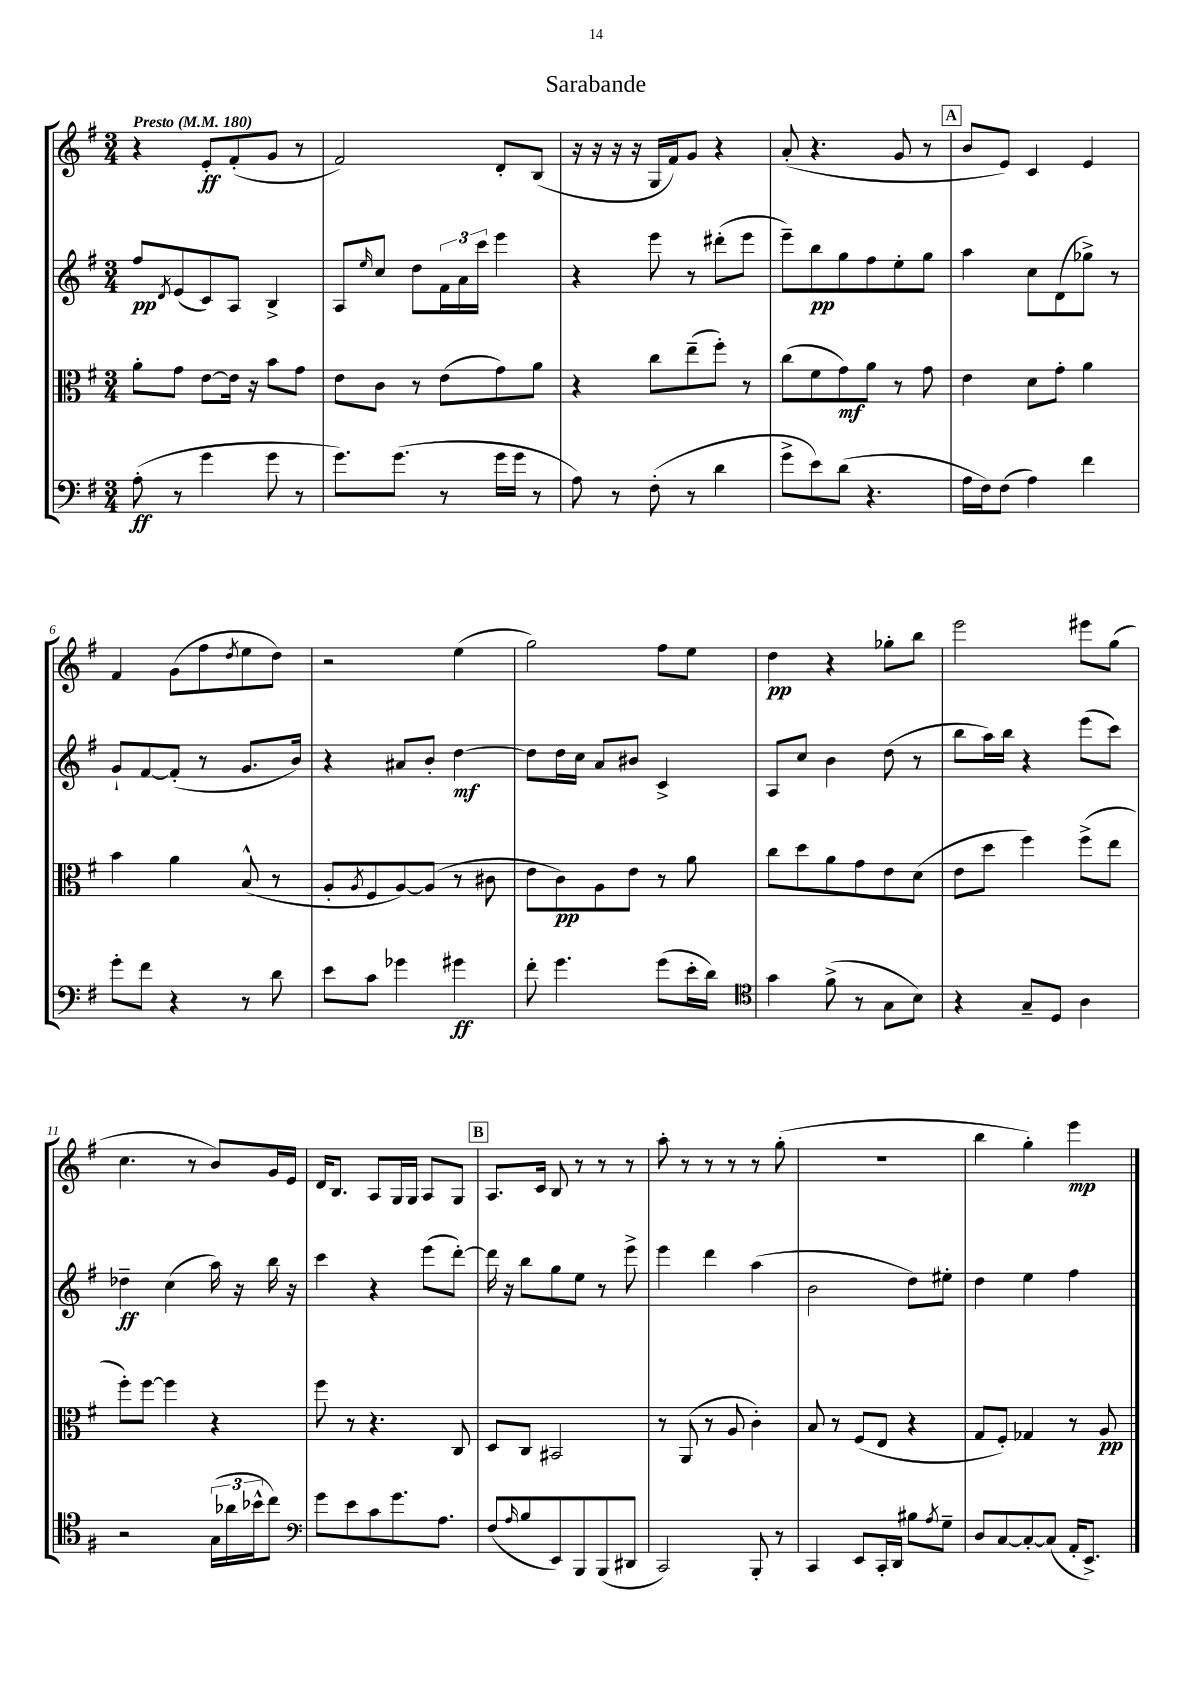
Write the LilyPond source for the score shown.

\header { title = "Sarabande" }
<<
\new StaffGroup <<
\new Staff = "s0" {
    \clef treble \key g \major \numericTimeSignature \time 3/4 \tempo "Presto" 4 = 180
    r4 e'8-.\ff fis'8-.( g'8 r8 |
    fis'2) d'8-. b8( |
    r16 r16 r16 r16 g16 fis'16) g'8 r4 |
    a'8-.( r4. g'8 r8 |
    \mark \markup { \box "A" } b'8 e'8) c'4 e'4 |
    fis'4 g'8( fis''8 \acciaccatura { d''8 } e''8 d''8) |
    r2 e''4( |
    g''2) fis''8 e''8 |
    d''4\pp r4 ges''8-. b''8 |
    e'''2 eis'''8 g''8( |
    c''4. r8 b'8) g'16 e'16 |
    d'16 b8. a8 g16 g16 a8 g8 |
    \mark \markup { \box "B" } a8. c'16 b8 r8 r8 r8 |
    a''8-. r8 r8 r8 r8 g''8-.( |
    R2. |
    b''4 g''4-.) e'''4\mp \bar "|." |
}
\new Staff = "s1" {
    \clef treble \key g \major \numericTimeSignature \time 3/4
    fis''8\pp \acciaccatura { d'8 } e'8( c'8) a8 b4-> |
    a8 \grace { e''16 } c''8 d''8 \tuplet 3/2 { fis'16 a'16 c'''16 } e'''4 |
    r4 e'''8 r8 dis'''8-.( e'''8 |
    e'''8--) b''8\pp g''8 fis''8 e''8-. g''8 |
    \mark \markup { \box "A" } a''4 c''8 d'8( ges''8->) r8 |
    g'8-! fis'8~ fis'8-.( r8 g'8. b'16) |
    r4 ais'8 b'8-. d''4~\mf |
    d''8 d''16 c''16 a'8 bis'8 c'4-> |
    a8 c''8 b'4 d''8( r8 |
    b''8 a''16) b''16 r4 e'''8( c'''8) |
    des''4--\ff c''4( a''16) r16 b''16 r16 |
    c'''4 r4 e'''8( d'''8~-.) |
    \mark \markup { \box "B" } d'''16 r16 b''8 g''8 e''8 r8 e'''8-> |
    e'''4 d'''4 a''4( |
    b'2 d''8) eis''8-. |
    d''4 e''4 fis''4 \bar "|." |
}
\new Staff = "s2" {
    \clef alto \key g \major \numericTimeSignature \time 3/4
    a'8-. g'8 e'8~ e'16 r16 b'8 g'8 |
    e'8 c'8 r8 e'8( g'8) a'8 |
    r4 c''8 e''8--( fis''8-.) r8 |
    c''8( fis'8 g'8\mf) a'8 r8 g'8 |
    \mark \markup { \box "A" } e'4 d'8 g'8-. a'4 |
    b'4 a'4 b8-^( r8 |
    a8-. \acciaccatura { a8 } fis8 a8~) a8( r8 cis'8 |
    e'8 c'8\pp) a8 e'8 r8 a'8 |
    c''8 d''8 a'8 g'8 e'8 d'8( |
    e'8 d''8 fis''4) fis''8->( e''8 |
    fis''8-.) fis''8~ fis''4 r4 |
    fis''8 r8 r4. c8 |
    \mark \markup { \box "B" } d8 c8 bis,2 |
    r8 a,8( r8 a8 c'4-.) |
    b8 r8 fis8( e8 r4 |
    g8 fis8-.) ges4 r8 a8\pp \bar "|." |
}
\new Staff = "s3" {
    \clef bass \key g \major \numericTimeSignature \time 3/4
    a8-.\ff( r8 g'4 g'8 r8 |
    g'8.) g'8.( r8 g'16 g'16 r8 |
    a8) r8 fis8-.( r8 d'4 |
    g'8-> e'8) d'8( r4. |
    \mark \markup { \box "A" } a16 fis16) fis8( a4) fis'4 |
    g'8-. fis'8 r4 r8 d'8 |
    e'8 c'8 ges'4 gis'4\ff |
    fis'8-. g'4. g'8( e'16-. d'16) |
    \clef tenor g'4 fis'8->( r8 g8 b8) |
    r4 g8-- d8 a4 |
    r2 \tuplet 3/2 { g16( aes'16 bes'16-^ } c''8) |
    \clef bass g'8 e'8 c'8 g'8. a8. |
    \mark \markup { \box "B" } fis8( \grace { a16 } b8 e,8) b,,8 b,,8( dis,8 |
    c,2) b,,8-. r8 |
    c,4 e,8 c,16-. d,16 bis8 \acciaccatura { a8 } g8-- |
    d8 c8~ c8~-. c8( a,16-. e,8.->) \bar "|." |
}
>>
>>
